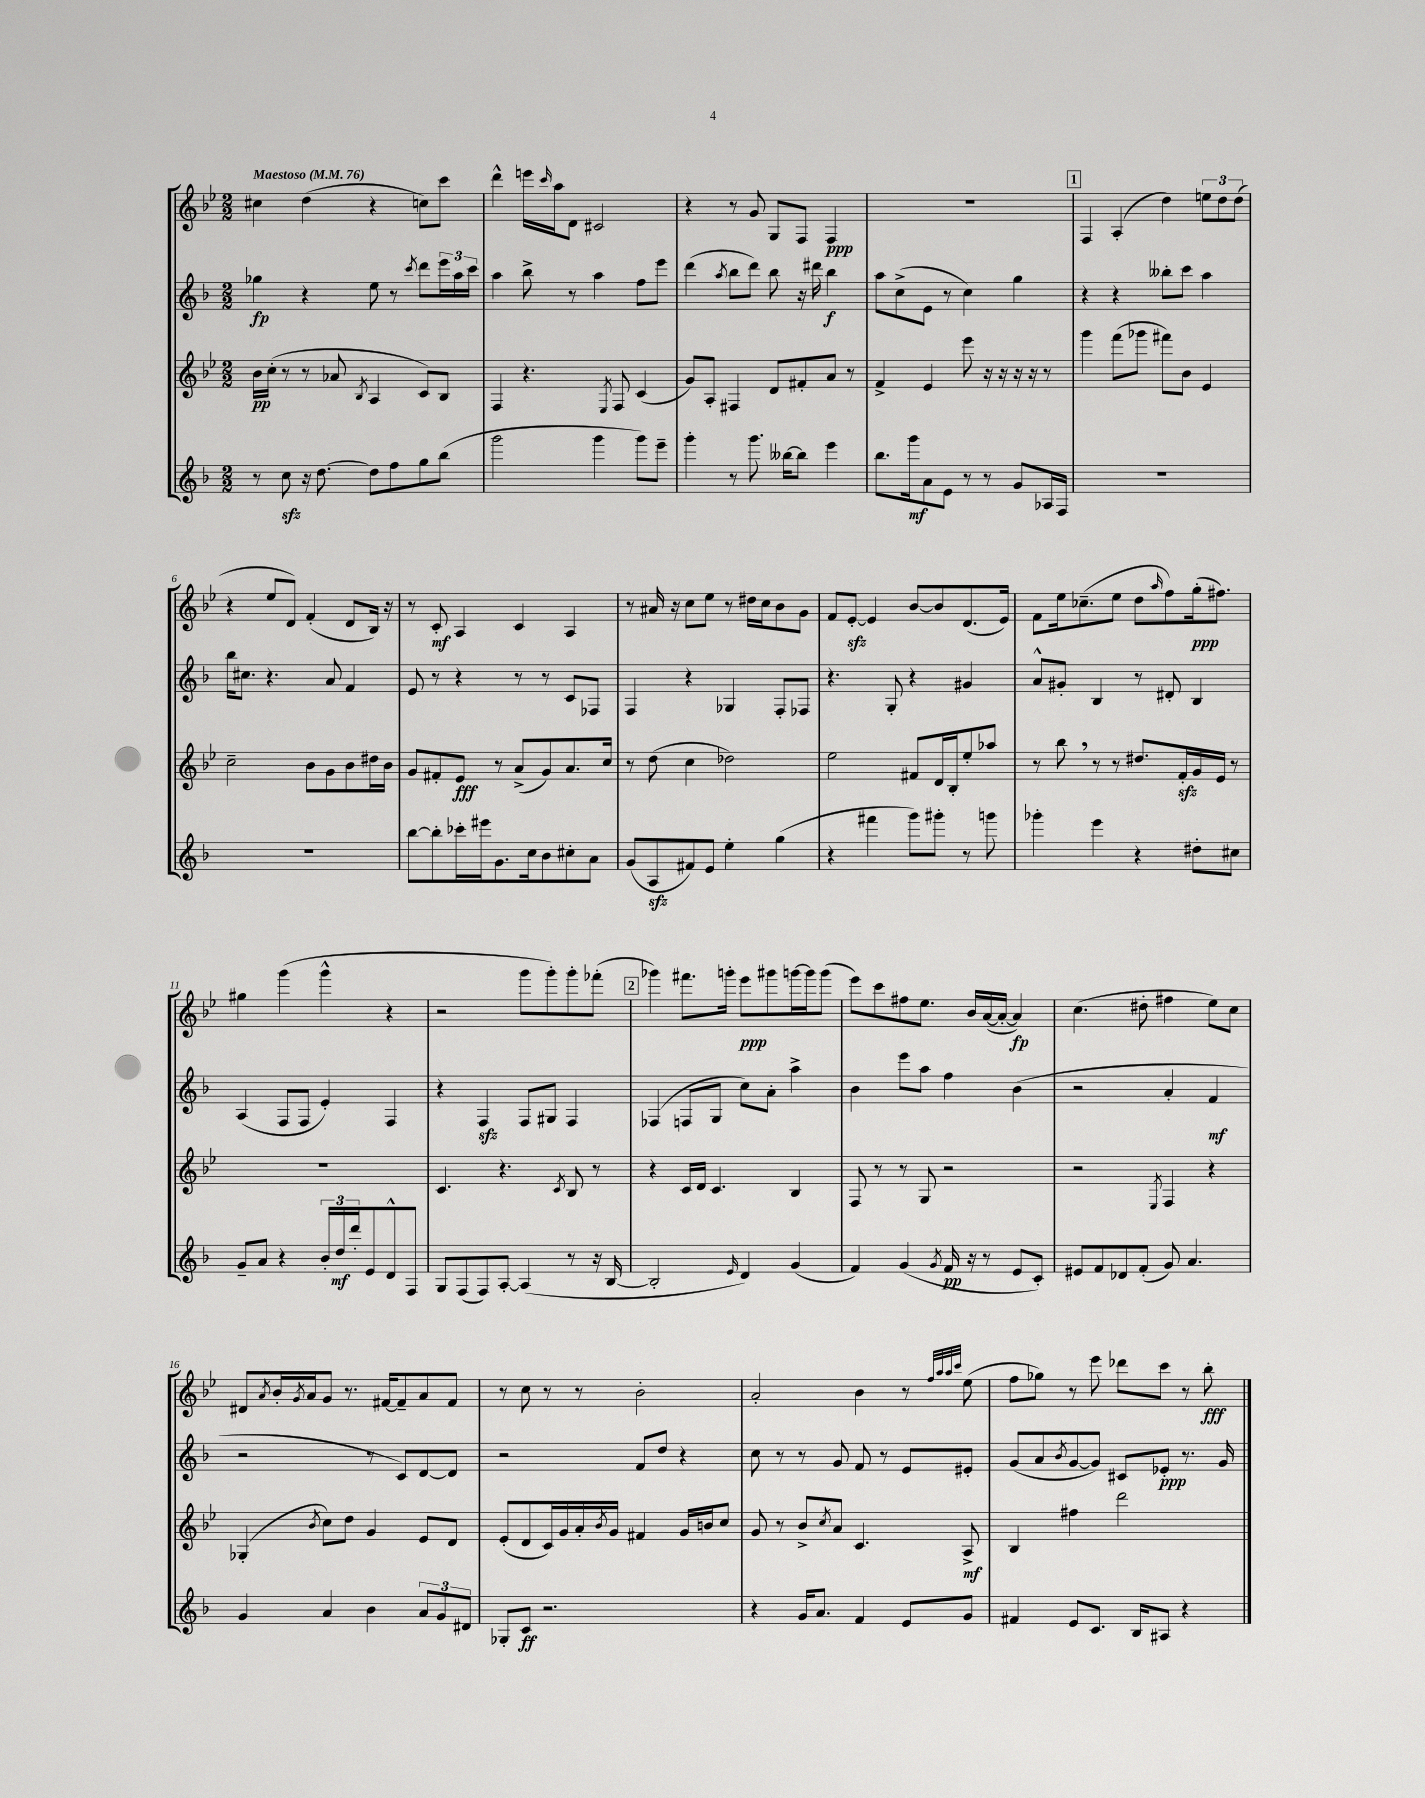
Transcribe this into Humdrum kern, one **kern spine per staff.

**kern	**kern	**kern	**kern
*staff4	*staff3	*staff2	*staff1
*clefG2	*clefG2	*clefG2	*clefG2
*k[b-]	*k[b-e-]	*k[b-]	*k[b-e-]
*M2/2	*M2/2	*M2/2	*M2/2
*MM76	*MM76	*MM76	*MM76
8r	16b-	4gg-	4cc#
.	(16cc'	.	.
8cc	8r	.	.
16r	8r	4r	(4dd
[8.dd	.	.	.
.	8a-	.	.
.	8qB-	.	.
8dd]	4A	8ee	4r
8ff	.	8r	.
.	.	8qccc	.
8gg	8c)	8ddd	8cc)
(8bb-	8B-	24eee	8ccc
.	.	24aa	.
.	.	24ccc	.
=	=	=	=
2ggg	4F	4aa	4ddd^^
.	4.r	8bb-^	16eee
.	.	.	16qqccc
.	.	.	16aa
.	.	8r	8d
4ggg	.	4aa	2c#
.	8qE-	.	.
.	8F	.	.
8ggg)	(4c	8ff	.
8eee~	.	8eee	.
=	=	=	=
4ggg'	8g)	(4ddd	4r
.	8A'	.	.
.	.	8qaa	.
8r	4F#	8bb-	8r
8.ggg	.	8ddd)	8g
.	8d	8bb-	8G
[16bb--	.	.	.
8bb--]	8f#'	16r	8F
.	.	16ddd#	.
4eee	8a	4bb-	4F
.	8r	.	.
=	=	=	=
8.bb-	4f^	8aa	1r
.	.	(8cc^	.
16ggg	.	.	.
8a	4e-	8e	.
8e	.	8r	.
8r	8eee-	4cc)	.
8r	16r	.	.
.	16r	.	.
8g	16r	4gg	.
.	16r	.	.
16A-	8r	.	.
16F	.	.	.
=	=	=	=
1r	4ggg	4r	4F
.	(8fff	4r	(4A'
.	8ggg-	.	.
.	8fff#)	8bb--'	4dd)
.	8b-	8ccc	.
.	4e-	4aa	12ee
.	.	.	12dd
.	.	.	(12dd
=	=	=	=
1r	2cc~	16bb-	4r
.	.	8.cc#	.
.	.	4.r	8ee-
.	.	.	8d)
.	8b-	.	(4f'
.	8g	8a	.
.	8b-	4f	8d
.	16dd#	.	16B-)
.	16b-	.	16r
=	=	=	=
[8bb-	8g	8e	8r
8bb-']	8f#'	8r	8c'
16ccc-'	8e-	4r	4A
16eee#	.	.	.
8.g	8r	.	.
.	(8a^	8r	4c
16cc	.	.	.
8b-	8g)	8r	.
8cc#'	8.a	8c	4A
8a	.	8F-	.
.	16cc	.	.
=	=	=	=
(8g	8r	4F	8r
8A	(8dd	.	16a#
.	.	.	16r
8f#)	4cc	4r	8cc
8e	.	.	8ee-
4ee'	2dd-)	4G-	8r
.	.	.	16dd#
.	.	.	16cc
(4gg	.	8F'	8b-
.	.	8F-	8g
=	=	=	=
4r	2ee-	4.r	8f
.	.	.	[8e-'
4fff#	.	.	4e-]
.	.	8G'	.
8ggg)	8f#	4r	[8b-
8ggg#'	16d	.	8b-]
.	16B-'	.	.
8r	8ee-'	4g#	(8.d
8ggg	8aa-	.	.
.	.	.	16e-)
=	=	=	=
4ggg-'	8r	8a^^	8f
.	8bb-	8g#'	16ee-
.	.	.	(8.cc-~
4eee	8r	4B-	.
.	8r	.	8ee-
4r	8.dd#	8r	8dd
.	.	.	16qqaa
.	.	8d#'	8ff)
.	16f'	.	.
8dd#'	16g	4B-	(16gg'
.	16e-	.	8.ff#)
8cc#	8r	.	.
=	=	=	=
8g~	1r	(4A	4gg#
8a	.	.	.
4r	.	8F	(4ggg
.	.	8F	.
24b-'	.	4e')	4ggg^^
24dd	.	.	.
24ddd'	.	.	.
8e	.	.	.
8d^^	.	4F	4r
8F	.	.	.
=	=	=	=
8G	4.c	4r	2r
(8F	.	.	.
8F)	.	4F	.
[8A'	4.r	.	.
(4A]	.	8F	8ggg
.	.	8G#	8ggg')
.	8qc	.	.
8r	8B-	4F	8ggg'
16r	8r	.	(8fff-'
[16B-	.	.	.
=	=	=	=
2B-']	4r	(4F-	4ggg-)
.	16c	8F	8.fff#
.	16d	.	.
.	4.c	8G	.
.	.	.	16ggg'
16qqe	.	.	.
4d)	.	8cc)	8eee-
.	.	8a'	8ggg#
(4g	4B-	4aa^	[16ggg
.	.	.	16ggg]
.	.	.	(8ggg
=	=	=	=
4f)	8F	4b-	8eee-)
.	8r	.	8ccc
(4g	8r	8eee	8ff#
.	8G	8aa	8.ee-
8qg	.	.	.
16f	2r	4ff	.
16r	.	.	16b-
8r	.	.	([16a
.	.	.	16a'_
8e	.	(4b-	4a])
8c')	.	.	.
=	=	=	=
8e#	2r	2r	(4.cc
8f	.	.	.
8d-	.	.	.
(8f'	.	.	8dd#'
.	8qE-	.	.
8g)	4F	4a'	4ff#
4.a	.	.	.
.	4r	4f	8ee-)
.	.	.	8cc
=	=	=	=
4g	(4G-'	2r	8d#
.	.	.	8qa
.	.	.	16b-'
.	.	.	8qg
.	.	.	16a
.	8qb-	.	.
4a	8cc)	.	8g
.	8dd	.	8.r
4b-	4g	8r	.
.	.	.	[16f#
.	.	8c)	8f#~]
12a	8e-	[8d	8a
12g	.	.	.
.	8d	8d]	8f#
12d#	.	.	.
=	=	=	=
8G-'	(8e-'	2r	8r
8c	8d	.	8cc
2.r	16c)	.	8r
.	16g	.	.
.	16a'	.	8r
.	8qb-	.	.
.	16g	.	.
.	4f#	8f	2b-'
.	.	8dd	.
.	16g	4r	.
.	16b	.	.
.	8cc	.	.
=	=	=	=
4r	8g	8cc	2a'
.	8r	8r	.
16g	8b-^	8r	.
8.a	.	.	.
.	8qcc	.	.
.	8a	8g	.
4f	4.c	8f	4b-
.	.	8r	.
8e	.	8e	8r
.	.	.	32qqff
.	.	.	32qqaa
.	.	.	32qqaa
.	.	.	32qqccc
8g	8A^	8e#'	(8ee-
=	=	=	=
4f#	4B-	(8g	8ff
.	.	8a	8gg-)
.	.	8qb-	.
8e	4ff#	[8g	8r
8.c	.	8g])	8eee-
.	2ddd	8c#	8ddd-
16B-	.	.	.
8A#	.	8e-'	8ccc
4r	.	8.r	8r
.	.	.	8bb-'
.	.	16g	.
==	==	==	==
*-	*-	*-	*-
